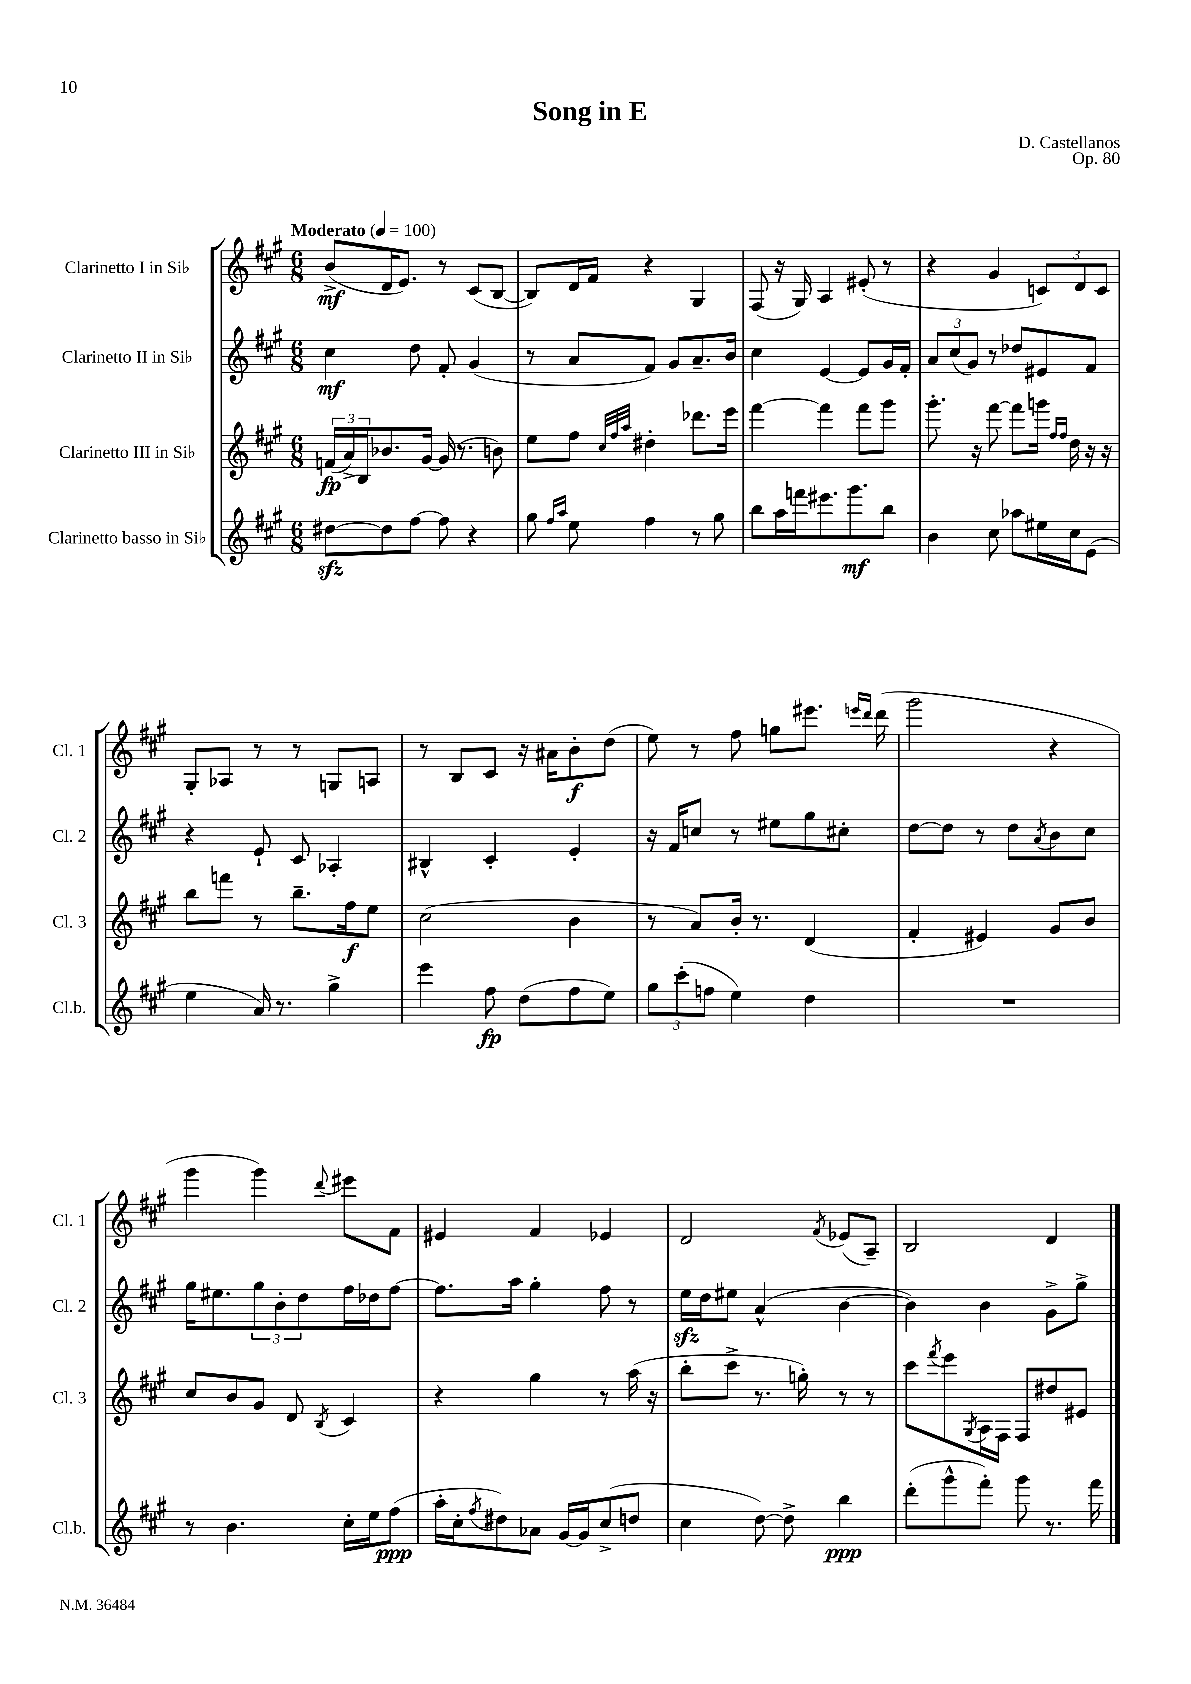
\header { title = "Song in E" composer = "D. Castellanos" opus = "Op. 80" }
<<
\new StaffGroup <<
\new Staff = "s0" \with { instrumentName = "Clarinetto I in Sib" shortInstrumentName = "Cl. 1" } {
    \clef treble \key a \major \numericTimeSignature \time 6/8 \tempo "Moderato" 4 = 100
    b'8->\mf( d'16 e'8.) r8 cis'8( b8~ |
    b8) d'16 fis'16 r4 gis4 |
    fis8( r16 gis16) a4 eis'8-.( r8 |
    r4 gis'4 \tuplet 3/2 { c'8) d'8 c'8 } |
    gis8-. aes8 r8 r8 g8 a8 |
    r8 b8 cis'8 r16 ais'16 b'8-.\f d''8( |
    e''8) r8 fis''8 g''8 eis'''8. \grace { e'''16 d'''16 } d'''16( |
    gis'''2 r4 |
    gis'''4 gis'''4) \appoggiatura { d'''8 } eis'''8 fis'8 |
    eis'4 fis'4 ees'4 |
    d'2 \acciaccatura { fis'8 } ees'8( a8--) |
    b2 d'4 \bar "|." |
}
\new Staff = "s1" \with { instrumentName = "Clarinetto II in Sib" shortInstrumentName = "Cl. 2" } {
    \clef treble \key a \major \numericTimeSignature \time 6/8
    cis''4\mf d''8 fis'8-. gis'4( |
    r8 a'8 fis'8) gis'8 a'8.-- b'16 |
    cis''4 e'4~ e'8 gis'16 fis'16-. |
    \tuplet 3/2 { a'8 cis''8( gis'8) } r8 des''8 eis'8 fis'8 |
    r4 e'8-! cis'8 aes4-. |
    bis4-^ cis'4-. e'4-. |
    r16 fis'16 c''8 r8 eis''8 gis''8 cis''8-. |
    d''8~ d''8 r8 d''8 \acciaccatura { a'8 } b'8 cis''8 |
    gis''16 eis''8. \tuplet 3/2 { gis''8 b'8-. d''8 } fis''16 des''16 fis''8~ |
    fis''8. a''16 gis''4-. fis''8 r8 |
    e''16\sfz d''16 eis''8 a'4-^( b'4~ |
    b'4) b'4 gis'8-> gis''8-> \bar "|." |
}
\new Staff = "s2" \with { instrumentName = "Clarinetto III in Sib" shortInstrumentName = "Cl. 3" } {
    \clef treble \key a \major \numericTimeSignature \time 6/8
    \tuplet 3/2 { f'16\fp( a'16->) b16 } bes'8. gis'16~ gis'16( r8. b'8) |
    e''8 fis''8 \grace { cis''32 fis''32 a''32 } dis''4-. des'''8. e'''16 |
    fis'''4~ fis'''4 fis'''8 gis'''8 |
    gis'''8.-. r16 fis'''8~ fis'''8 g'''16 \grace { fis''16 fis''16 } d''16 r16 r16 |
    b''8 f'''8 r8 b''8.-- fis''16\f e''8 |
    cis''2( b'4 |
    r8 a'8) b'16-. r8. d'4( |
    fis'4-. eis'4) gis'8 b'8 |
    cis''8 b'8 gis'8 d'8 \acciaccatura { b8 } cis'4 |
    r4 gis''4 r8 a''16( r16 |
    b''8-. cis'''8-> r8. g''16-.) r8 r8 |
    cis'''8 \acciaccatura { fis'''8 } e'''8 \acciaccatura { gis8 } a16 fis16 fis8 dis''8 eis'8 \bar "|." |
}
\new Staff = "s3" \with { instrumentName = "Clarinetto basso in Sib" shortInstrumentName = "Cl.b." } {
    \clef treble \key a \major \numericTimeSignature \time 6/8
    dis''8~\sfz dis''8 fis''8~ fis''8 r4 |
    gis''8 \grace { fis''16 a''16 } e''8 fis''4 r8 gis''8 |
    b''8 a''16 f'''16 eis'''8. gis'''8.\mf b''8 |
    b'4 cis''8 aes''8 eis''16 cis''16 e'8( |
    e''4 a'16) r8. gis''4-> |
    e'''4 fis''8\fp d''8( fis''8 e''8) |
    \tuplet 3/2 { gis''8 cis'''8-.( f''8 } e''4) d''4 |
    R2. |
    r8 b'4. cis''16-. e''16 fis''8\ppp( |
    a''16-. cis''16-. \acciaccatura { fis''8 } dis''8) aes'8 gis'16~ gis'16 cis''8->( d''8 |
    cis''4 d''8~) d''8-> b''4\ppp |
    d'''8-.( gis'''8-^ fis'''8-.) gis'''8 r8. fis'''16 \bar "|." |
}
>>
>>
\layout { \context { \Score \remove "Bar_number_engraver" } }
